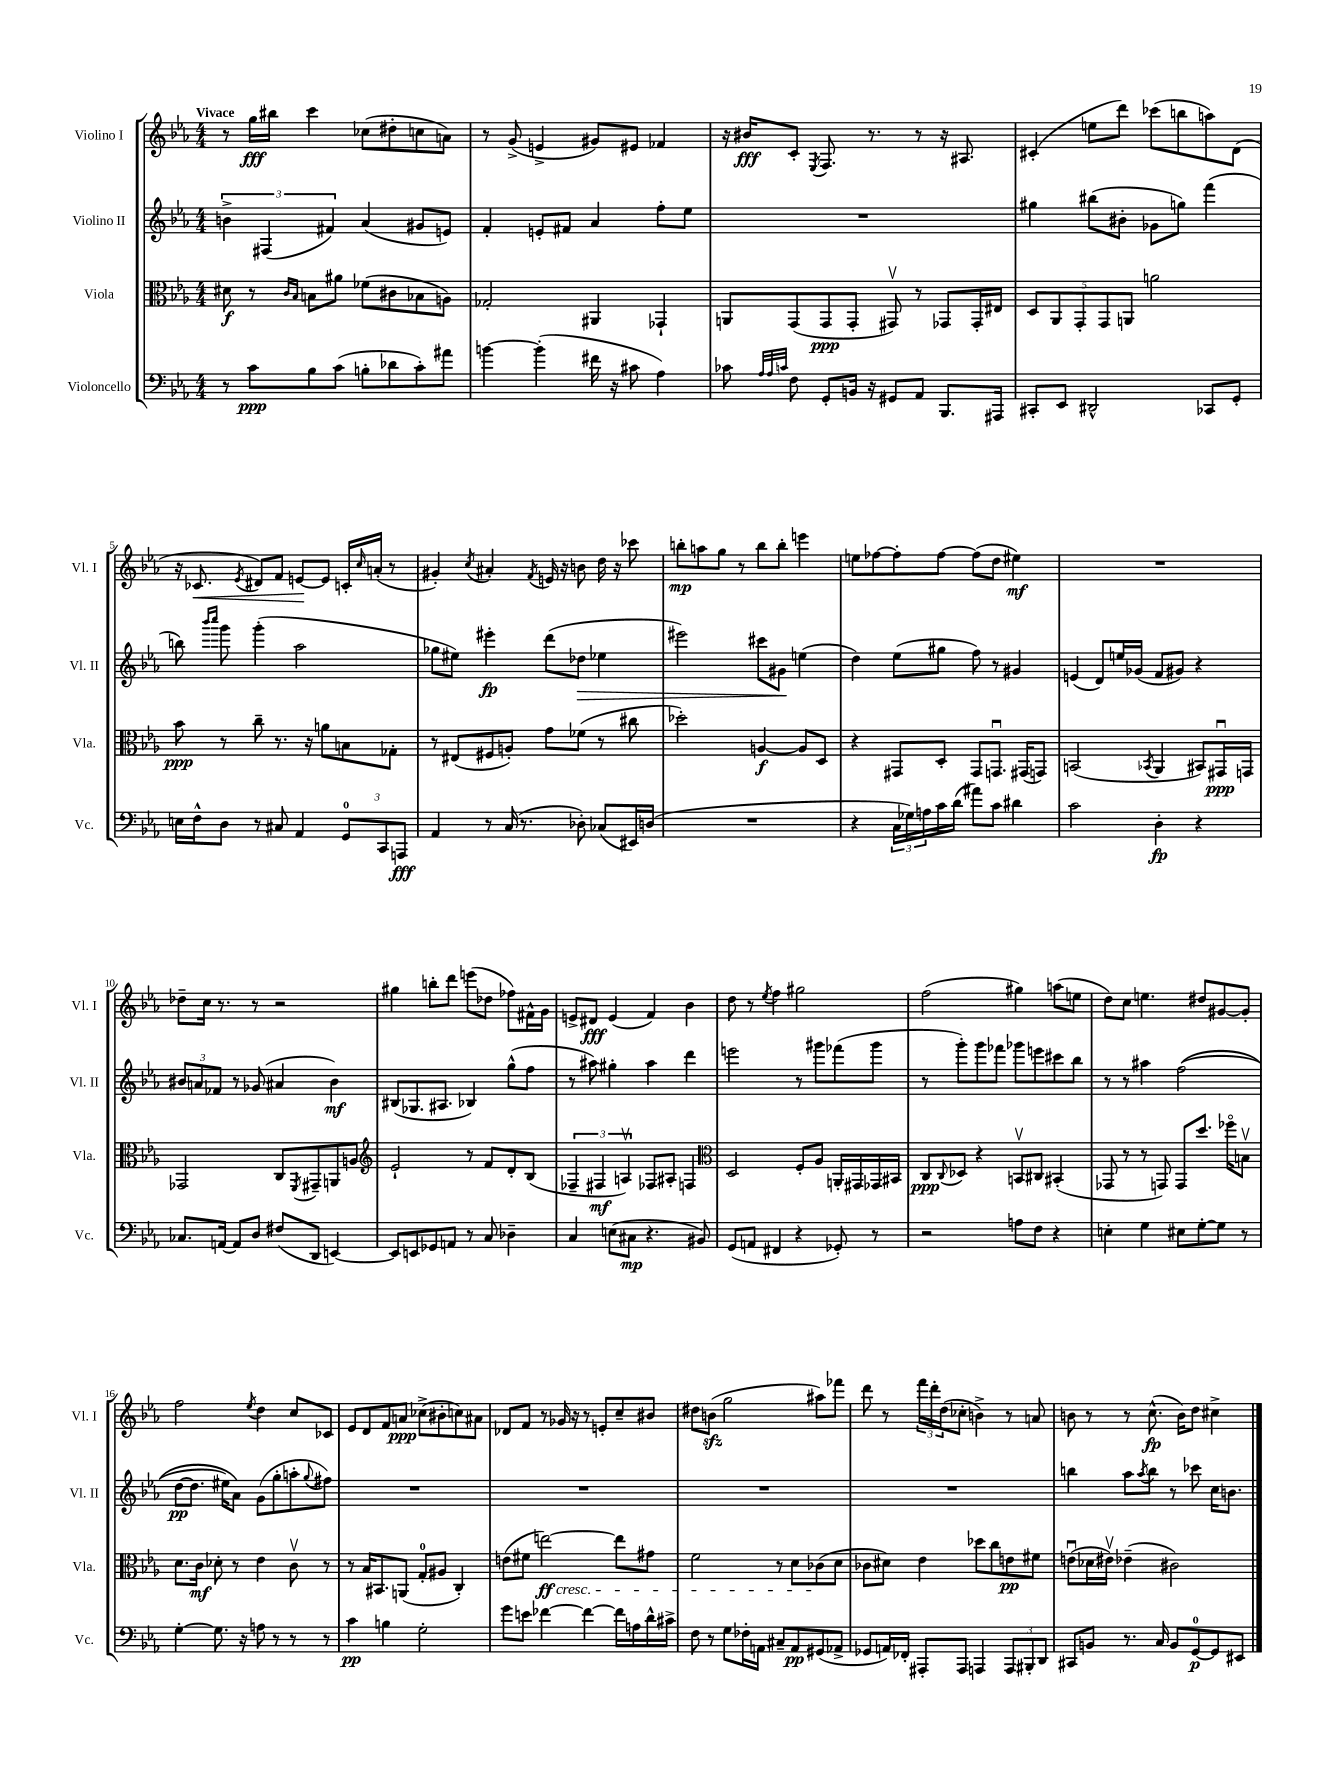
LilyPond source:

<<
\new StaffGroup <<
\new Staff = "s0" \with { instrumentName = "Violino I" shortInstrumentName = "Vl. I" } {
    \clef treble \key ees \major \numericTimeSignature \time 4/4 \tempo "Vivace"
    r8 g''16\fff bis''16 c'''4 ces''8( dis''8-. c''8 a'8) |
    r8 g'8->( e'4-> gis'8) eis'8 fes'4 |
    r16 bis'16\fff c'8-. \acciaccatura { ees8 } f8. r8. r8 r16 ais8. |
    cis'4-.( e''8 d'''8) ces'''8( b''8 a''8) d'8( |
    r16 ces'8.\< \acciaccatura { ees'8 } dis'8) f'8 e'8~\! e'8 c'16-. \grace { c''16 } a'16-.( r8 |
    gis'4-.) \acciaccatura { c''8 } ais'4-. \acciaccatura { f'8 } e'16 r16 b'8 d''16 r16 ces'''8 |
    b''8-.\mp a''8 g''8 r8 b''8 b''8-. e'''4 |
    e''8 fes''8~ fes''8-. fes''8~ fes''8( d''8 eis''4\mf) |
    R1 |
    des''8-- c''16 r8. r8 r2 |
    gis''4 b''8-. d'''8 e'''8( des''8 fes''8) fis'16-^ g'16 |
    e'8-> dis'8\fff e'4( f'4) bes'4 |
    d''8 r8 \acciaccatura { ees''8 } f''4 gis''2 |
    f''2( gis''4) a''8( e''8 |
    d''8) c''8 e''4. dis''8 gis'8~ gis'8-. |
    f''2 \acciaccatura { ees''8 } d''4 c''8 ces'8 |
    ees'8 d'8 f'8 a'8\ppp ces''8->( bis'8-. c''8) ais'8 |
    des'8 f'8 r8 ges'16 r16 r8 e'8-. c''8-- bis'8 |
    dis''8 b'8\sfz( g''2 ais''8) fes'''8 |
    d'''8 r8 \tuplet 3/2 { f'''16 d'''16-. d''16( } ces''8-. b'4->) r8 a'8 |
    b'8 r8 r8 c''8.-^\fp( b'16) d''8 cis''4-> \bar "|." |
}
\new Staff = "s1" \with { instrumentName = "Violino II" shortInstrumentName = "Vl. II" } {
    \clef treble \key ees \major \numericTimeSignature \time 4/4
    \tuplet 3/2 { b'4-> fis4( fis'4) } aes'4( gis'8 e'8) |
    f'4-. e'8-. fis'8 aes'4 f''8-. ees''8 |
    R1 |
    gis''4 bis''8( bis'8-. ges'8 g''8) f'''4( |
    b''8) \grace { bes'''16 c''''16 } g'''8 g'''4-.( aes''2 |
    ges''8 eis''8) eis'''4-.\fp d'''8( des''8\> ees''4 |
    eis'''2) cis'''8 gis'8\! e''4( |
    d''4) ees''8( gis''8 f''8) r8 gis'4 |
    e'4( d'8) e''16 ges'16( f'8 gis'8) r4 |
    \tuplet 3/2 { bis'8 a'8 fes'8 } r8 ges'8( ais'4 bis'4\mf) |
    bis8( ges8. ais8. bes4) g''8-^( f''8 |
    r8 ais''8) gis''4-. ais''4 d'''4 |
    e'''2 r8 gis'''8 fes'''8( gis'''8 |
    r8 g'''8-.) g'''8 fes'''8 ges'''8 e'''8 cis'''8 bes''8 |
    r8 r8 ais''4 f''2(\( |
    d''8~\pp d''8. eis''16) aes'8\) g'8( g''8-. a''8-. \appoggiatura { g''8 } fis''8) |
    R1 |
    R1 |
    R1 |
    R1 |
    b''4 aes''8 \acciaccatura { aes''8 } b''8 r8 ces'''8 c''16 b'8. \bar "|." |
}
\new Staff = "s2" \with { instrumentName = "Viola" shortInstrumentName = "Vla." } {
    \clef alto \key ees \major \numericTimeSignature \time 4/4
    dis'8\f r8 \grace { c'16 bes16 } b8 ais'8 fes'8( cis'8 bes8 a8) |
    ges2-. ais,4 ges,4-! |
    a,8 g,8( g,8\ppp g,8-. gis,8\upbow) r8 ges,8 ges,16-. eis16 |
    \tuplet 5/4 { d8 aes,8 g,8-. g,8 a,8 } a'2 |
    bes'8\ppp r8 c''8-- r8. r16 a'8 b8 ges8-. |
    r8 eis8( fis8 a8-.) g'8 fes'8( r8 cis''8 |
    des''2-.) a4~\f a8 d8 |
    r4 gis,8 d8-. gis,8 g,8.\downbow gis,16( g,8) |
    b,2( \acciaccatura { bes,8 } aes,4 bis,8) gis,16\downbow\ppp g,16 |
    ges,2 c8 \acciaccatura { f,8 } gis,8-- a,8 a8 |
    \clef treble ees'2-! r8 f'8 d'8-. bes8( |
    \tuplet 3/2 { fes4-- fis4\mf a4\upbow) } fes8 ais8-. f4 |
    \clef alto d2 f8-. aes8 a,16-. gis,16 ges,16 bis,16 |
    c8\ppp \appoggiatura { c8 } des8 r4 b,8\upbow cis8 bis,4-.( |
    ges,8 r8 r8 g,8) g,8 d''8. fes''16\flageolet b8\upbow |
    d'8. c'16\mf des'8-. r8 ees'4 c'8\upbow r8 |
    r8 bes16 bis,8. a,8( g8-0-. ais8 c4-.) |
    e'8( fis'8 e''2~\ff\cresc) e''8 gis'8 |
    f'2 r8 d'8 ces'8\!( d'8 |
    ces'8 dis'8) ees'4 des''8 c''8 e'8\pp fis'8 |
    e'8\downbow( des'16 eis'16\upbow) ees'4--( cis'2) \bar "|." |
}
\new Staff = "s3" \with { instrumentName = "Violoncello" shortInstrumentName = "Vc." } {
    \clef bass \key ees \major \numericTimeSignature \time 4/4
    r8 c'8\ppp bes8 c'8( b8-. des'8 c'8-.) ais'8 |
    b'4~ b'4-.( fis'16 r16 cis'8 aes4) |
    ces'8 \grace { aes32 aes32 c'32 } f8 g,8-. b,16 r16 gis,8 aes,8 bes,,8. ais,,16 |
    cis,8-. ees,8 dis,2-^ ces,8 g,8-. |
    e16 f16-^ d8 r8 cis8 aes,4 \tuplet 3/2 { g,8-0 c,8 a,,8\fff } |
    aes,4 r8 c16( r8. des8-.) ces8( eis,16) d16( |
    R1 |
    r4 \tuplet 3/2 { c16 ges16) a16 } c'16 d'16( ais'8) c'8 dis'4 |
    c'2 d4-.\fp r4 |
    ces8. a,16~ a,8 d8 fis8( d,8 e,4~) |
    e,8 e,8 ges,8 a,8 r8 c8 des4-- |
    c4 e8( cis8\mp r4. bis,8) |
    g,8( a,8 fis,4 r4 ges,8-.) r8 |
    r2 a8 f8 r4 |
    e4-. g4 eis8 g8~-. g8 r8 |
    g4~-. g8. r16 a8 r8 r8 r8 |
    c'4\pp b4 g2-. |
    g'8 e'8 fes'4~ fes'4~ fes'16 a16 d'16-^ cis'16-> |
    f8 r8 g8 fes16-. a,16 cis8-- a,8\pp gis,8( aes,8-> |
    ges,8 a,16) fes,16-. ais,,8-. ais,,8 a,,4 \tuplet 3/2 { a,,8 bis,,8-. d,8 } |
    cis,8 b,8 r8. c16 b,8 g,8-0~\p g,8 eis,8 \bar "|." |
}
>>
>>
